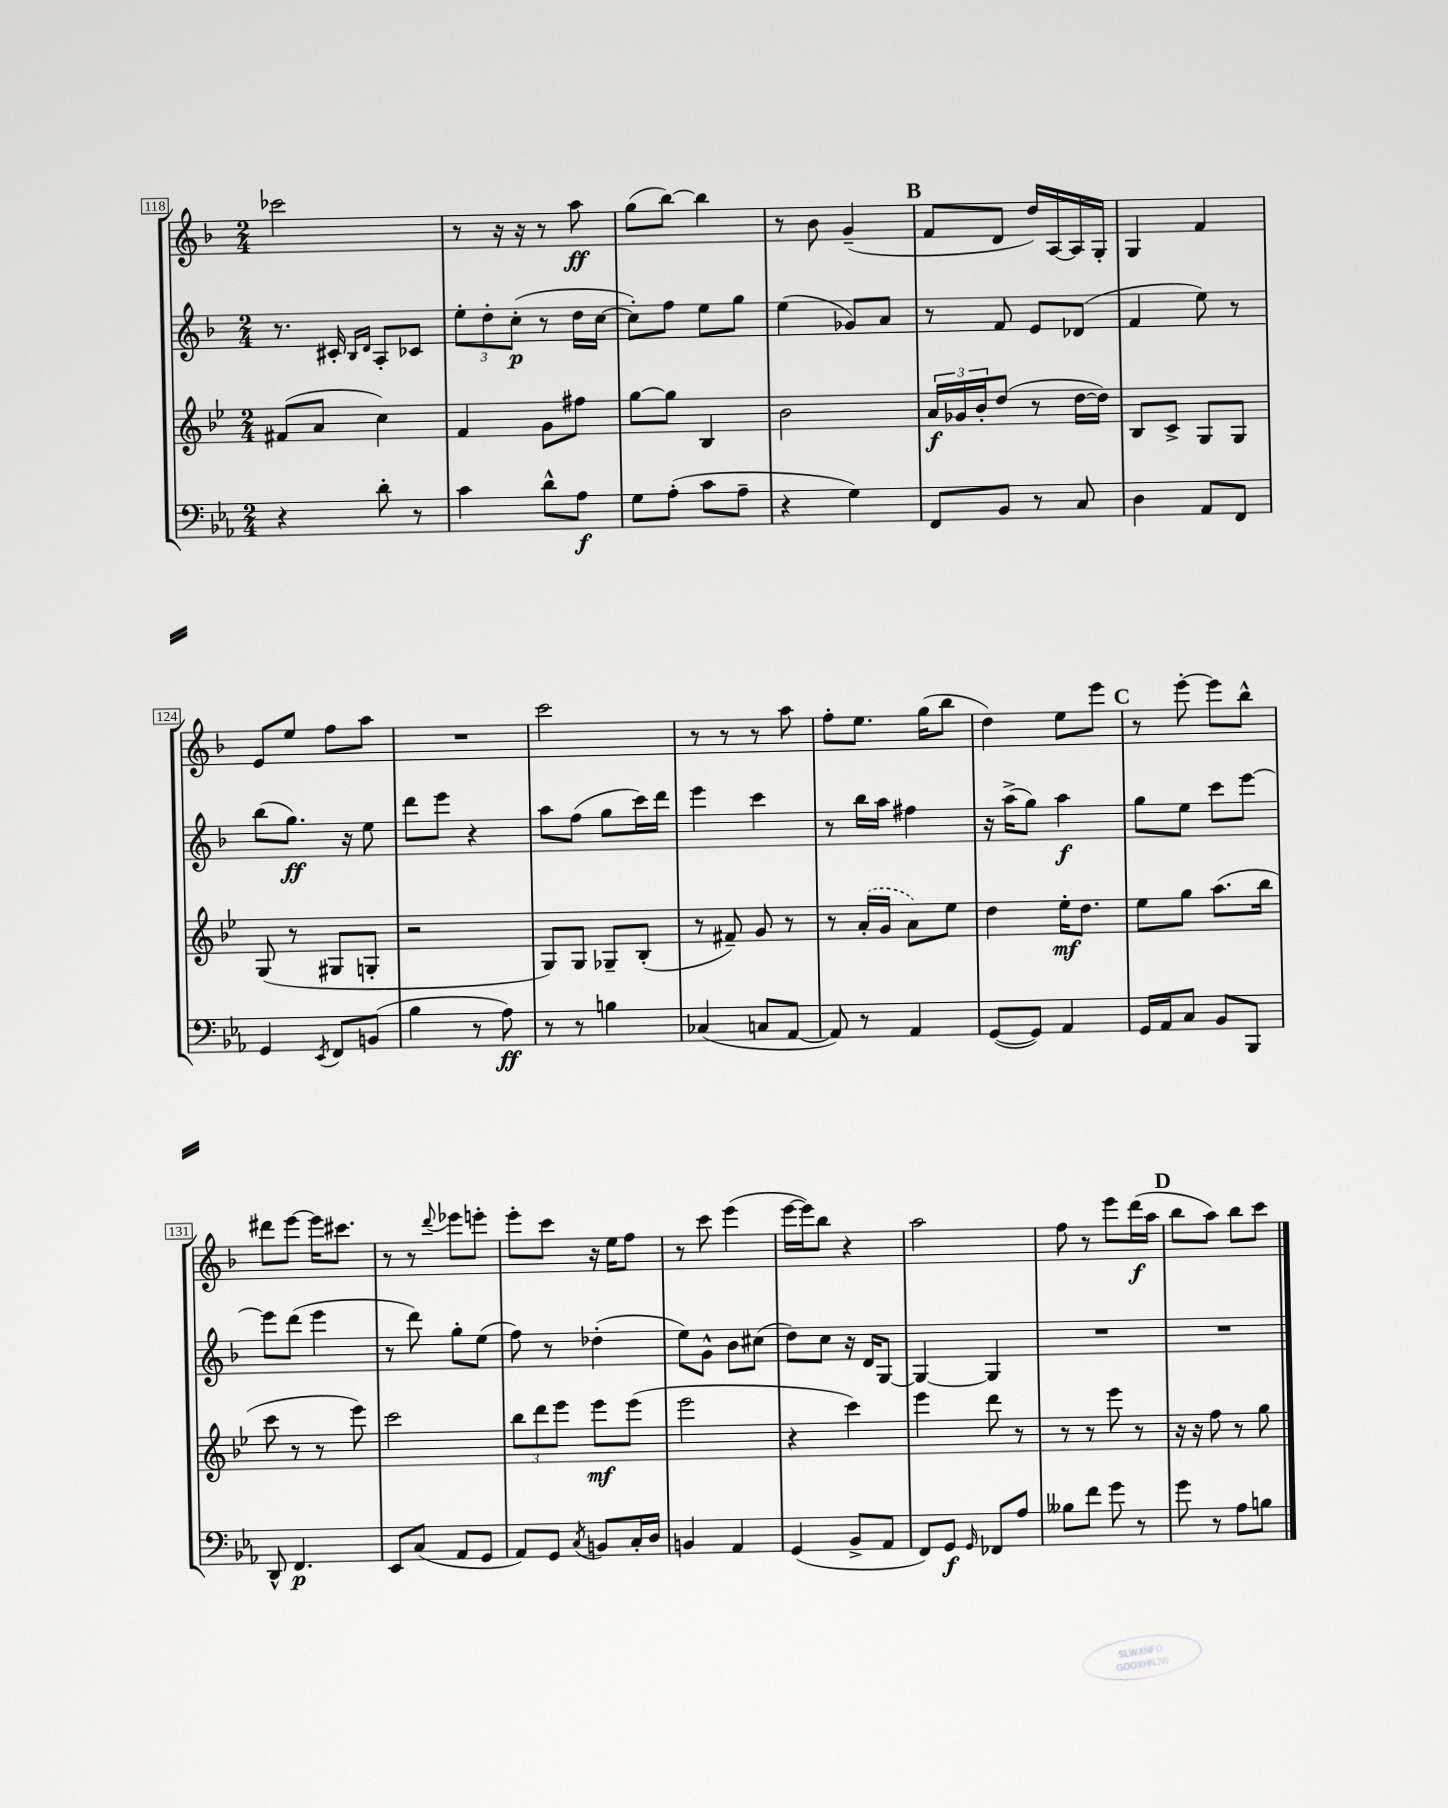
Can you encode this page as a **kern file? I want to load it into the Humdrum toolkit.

**kern	**kern	**kern	**kern
*staff4	*staff3	*staff2	*staff1
*clefF4	*clefG2	*clefG2	*clefG2
*k[b-e-a-]	*k[b-e-]	*k[b-]	*k[b-]
*M2/4	*M2/4	*M2/4	*M2/4
4r	(8f#	8.r	2ccc-
.	8a	.	.
.	.	16c#'	.
.	.	16qqB-	.
.	.	16qqd	.
8d'	4cc)	8A'	.
8r	.	8c-	.
=	=	=	=
4c	4f	12ee'	8r
.	.	12dd'	.
.	.	.	16r
.	.	(12cc'	.
.	.	.	16r
8d^^	8g	8r	8r
8A-	8ff#	16dd	8aa
.	.	[16cc	.
=	=	=	=
8G	[8gg	8cc'])	(8gg
(8A-'	8gg]	8ff	[8bb-)
8c	4B-	8ee	4bb-]
8A-~	.	8gg	.
=	=	=	=
4r	2b-	(4ee	8r
.	.	.	8b-
4G)	.	8g-)	(4g~
.	.	8a	.
=	=	=	=
8FF	24a	8r	8f
.	24g-	.	.
.	24b-'	.	.
8BB-	(8dd	8f	8d
8r	8r	8e	16dd)
.	.	.	[16A
8C	[16dd	(8d-	16A]
.	16dd])	.	16G'
=	=	=	=
4D	8B-	4f	4G
.	8c^	.	.
8AA-	8G	8ee)	4f
8FF	8G	8r	.
=	=	=	=
4GG	(8G	(8bb-	8e
.	8r	8.gg)	8ee
8qEE-	.	.	.
8FF	8G#	.	8ff
.	.	16r	.
(8BB	8G'	8ee	8aa
=	=	=	=
4B-	2r	8ddd	2r
.	.	8eee	.
8r	.	4r	.
8A-)	.	.	.
=	=	=	=
8r	8G)	8aa	2ccc
8r	8G	(8ff	.
4B	8G-~	8gg	.
.	(8B-'	16ccc)	.
.	.	16ddd	.
=	=	=	=
(4C-	8r	4eee	8r
.	8f#~)	.	8r
8C	8g	4ccc	8r
[8AA-	8r	.	8aa
=	=	=	=
8AA-])	8r	8r	8ff'
8r	(16a'	16bb-	8.ee
.	16g	16aa	.
4AA-	8a)	4ff#	.
.	.	.	(16gg
.	8ee-	.	8bb-
=	=	=	=
([8GG	4dd	16r	4dd)
.	.	(16aa^	.
8GG])	.	8gg)	.
4AA-	16ee-'	4aa	8ee
.	8.dd	.	.
.	.	.	8eee
=	=	=	=
16GG	8ee-	8gg	8r
16AA-	.	.	.
8C	8gg	8ee	[8eee'
8BB-	(8.aa	8ccc	8eee]
8BBB-	.	[8eee	8bb-^^
.	16bb-	.	.
=	=	=	=
8DD^^	8ccc	8eee]	8ddd#
4.FF	8r	(8ddd	[8eee
.	8r	4eee	16eee]
.	.	.	8.ccc#
.	8eee-)	.	.
=	=	=	=
8EE-	2ccc	8r	8r
(8C	.	8ddd)	8r
.	.	.	8qqddd
8AA-	.	8gg'	8eee-
8GG	.	(8ee	8eee'
=	=	=	=
8AA-)	12bb-	8ff)	8eee'
.	12ddd	.	.
8GG	.	8r	8ccc
.	12eee-	.	.
8qC	.	.	.
8BB	8eee-	(4dd-'	16r
.	.	.	16ee
16C'	(8eee-	.	8ff
16D	.	.	.
=	=	=	=
4BB	2eee-	8ee)	8r
.	.	8g^^	8ccc
4AA-	.	8b-	(4eee
.	.	(8cc#	.
=	=	=	=
(4GG	4r	8dd)	[16eee
.	.	.	16eee])
.	.	8cc	8bb-
8BB-^	4ccc)	16r	4r
.	.	16d	.
8AA-	.	[8G	.
=	=	=	=
8FF)	4eee-	4G_	2aa
8GG	.	.	.
16qqGG	.	.	.
8FF-	8ddd	4G]	.
8A-	8r	.	.
=	=	=	=
8B--	8r	2r	8ff
8f	8r	.	8r
8g	8eee-	.	8eee
8r	8r	.	(16ddd
.	.	.	16aa
=	=	=	=
8g	16r	2r	8bb-
.	16r	.	.
8r	8ff	.	8aa)
8A-	8r	.	8bb-
8B	8gg	.	8ccc
==	==	==	==
*-	*-	*-	*-
